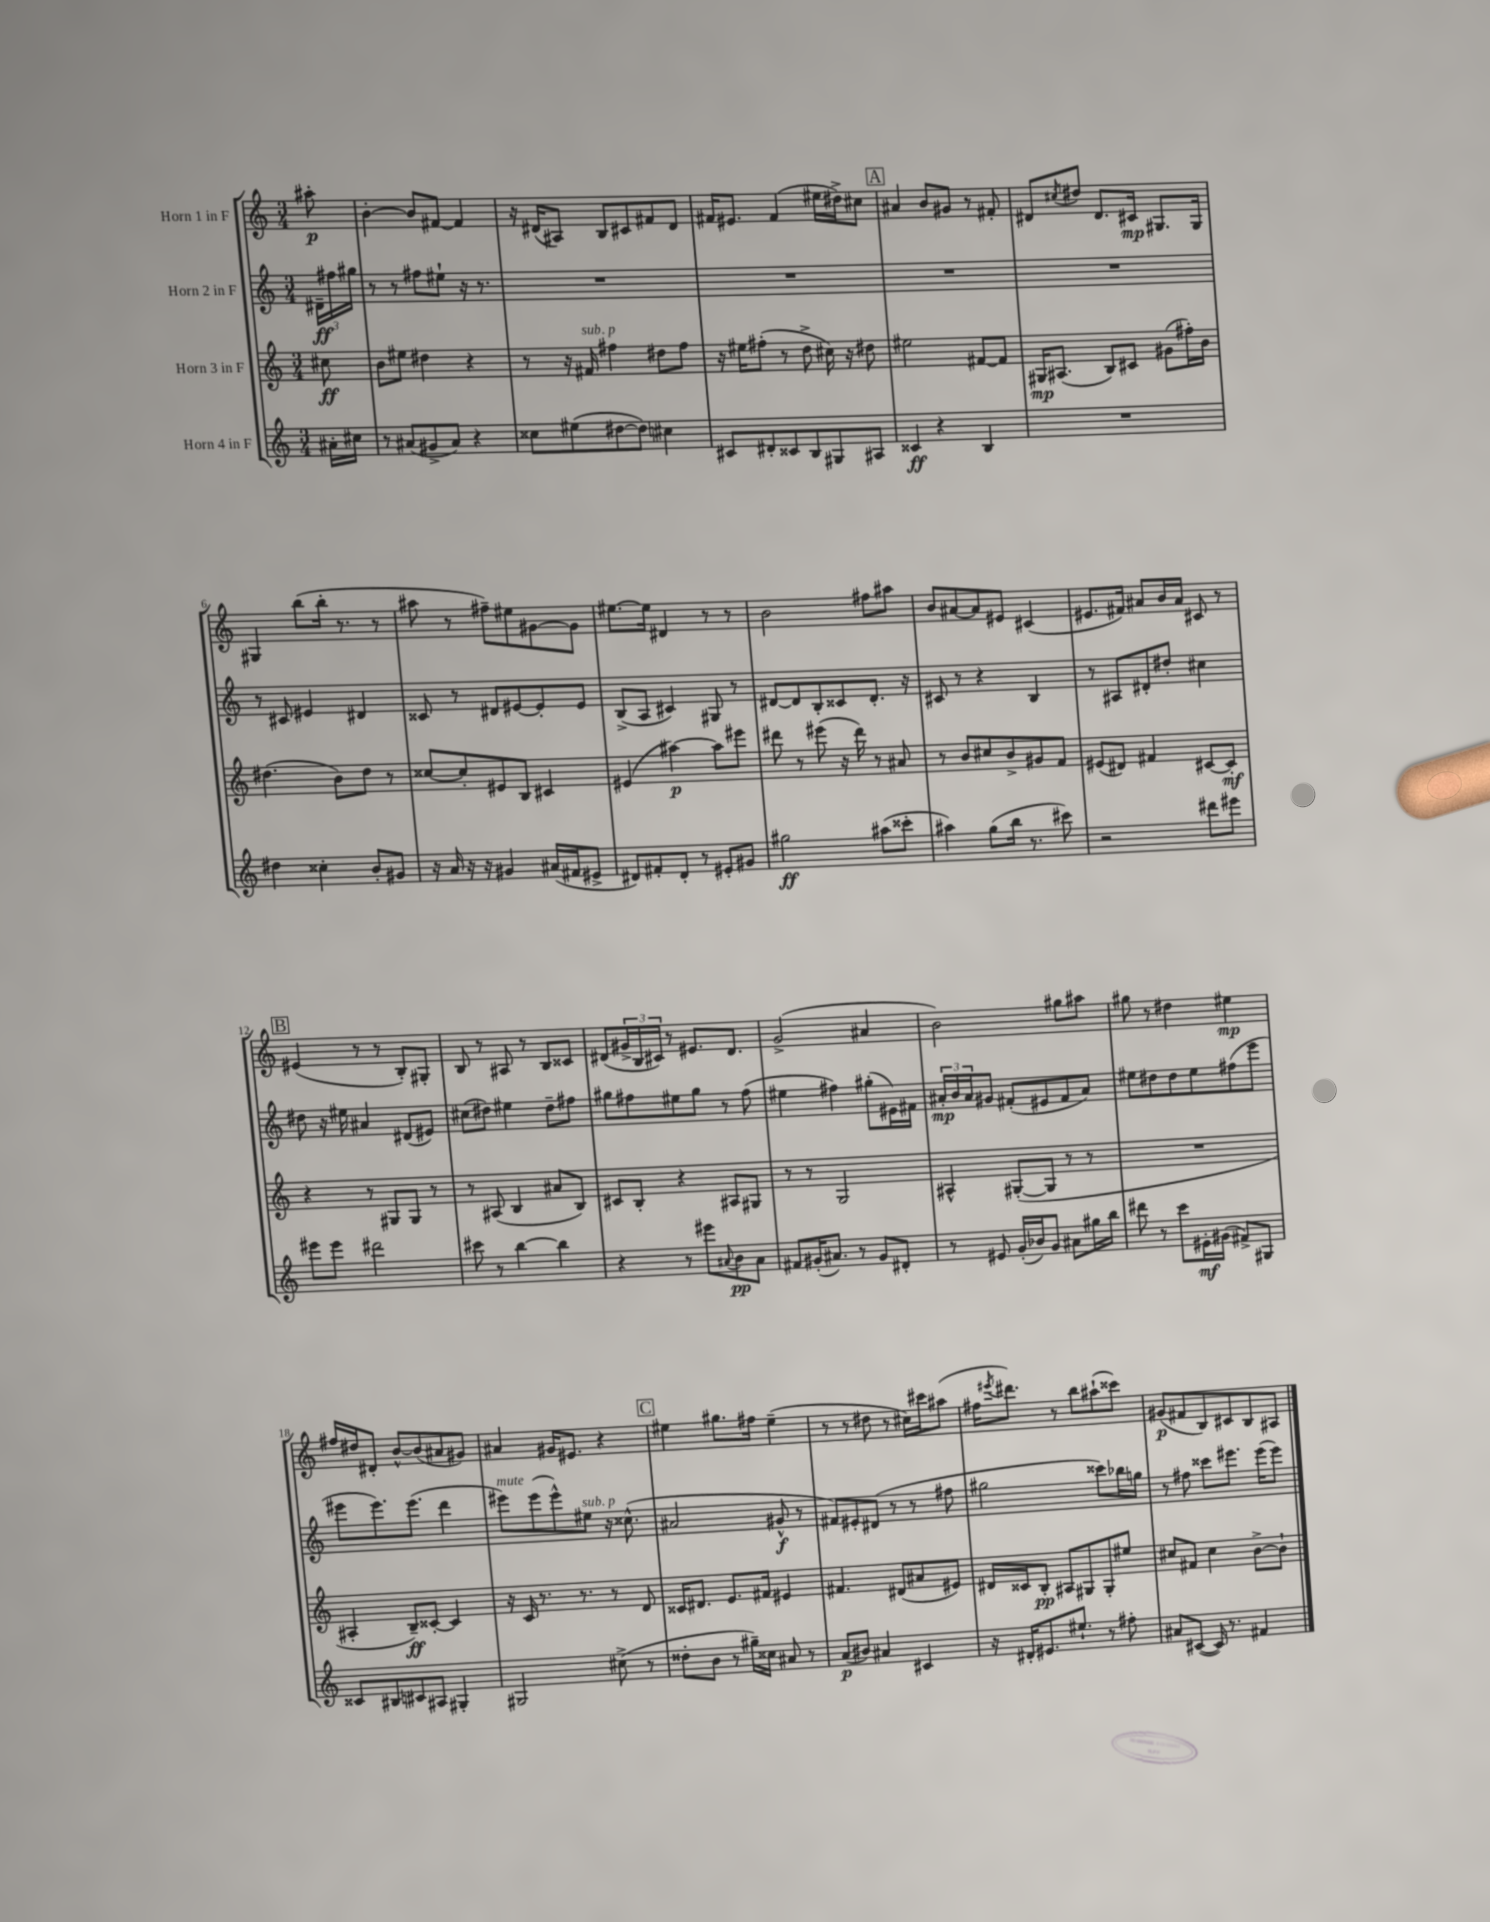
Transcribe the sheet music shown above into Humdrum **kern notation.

**kern	**kern	**kern	**kern
*staff4	*staff3	*staff2	*staff1
*clefG2	*clefG2	*clefG2	*clefG2
*k[]	*k[]	*k[]	*k[]
*M3/4	*M3/4	*M3/4	*M3/4
16a#'\LL	8cc#\	24d#~\LL	8aa#'\
.	.	24ff#\	.
16cc#\JJ	.	.	.
.	.	24gg#\JJ	.
=	=	=	=
8r	8b\L	8r	[4b'\
(8a#/L	8ee#\J	8r	.
8g#^/	4dd#\	8ff#\L	8b/]L
8a#/J)	.	8ee#`\J	[8f#/J
4r	4r	16r	4f#/]
.	.	8.r	.
=	=	=	=
8cc##\L	8r	2.r	16r
.	.	.	(16d#/LK
(8ee#\	16r	.	8A#/J)
.	16f#/	.	.
[8dd#\	4ff#\	.	8B/L
8dd#\]J)	.	.	8c#/
4cc#\	8dd#\L	.	8f#/
.	8ff#\J	.	8d#/J
=	=	=	=
8c#/L	16r	2.r	16f#/LK
.	16ee#\LK	.	8.e#/J
8d#'/	(8ff#'\J	.	.
8c##/	8r	.	(4f#/
8B/	8dd^\	.	.
8G#/	16cc#\)	.	16ee#\LL
.	16r	.	16dd#^\J)
8A#/J	8dd#\	.	8cc#\J
=	=	=	=
4c##/	2ee#\	2.r	4a#/
4r	.	.	8b/L
.	.	.	8g#/J
4B/	[8f#/L	.	8r
.	8f#/]J	.	8f#'/
=	=	=	=
2.r	16G#/LK	2.r	8d#/L
.	(8.A#/J	.	.
.	.	.	8qcc#/
.	.	.	8dd#/J
.	8B/L)	.	8.d#/L
.	8c#/J	.	.
.	.	.	16c#/Jk
.	(8g#\L	.	8.G#/L
.	16ff#'\L)	.	.
.	16b\JJ	.	16G#/Jk
=	=	=	=
4dd#\	(4.dd#\	8r	4G#/
.	.	8c#/	.
4cc##'\	.	4e#/	(8bb\L
.	8b\L)	.	16bb'\Jk
.	.	.	8.r
8b'/L	8dd#\J	4d#/	.
8g#/J	8r	.	8r
=	=	=	=
16r	[8cc##/L	8c##/	8aa#\
16a/	.	.	.
16r	8cc##'/]	8r	8r
16r	.	.	.
4g#/	8e#/	8d#/L	8ff#~\L)
.	8B/J	[8e#/	8ee#\
(16a#/LL	4c#/	8e#'/]	[8g#\
16f#/J	.	.	.
8e#^/J	.	8e#/J	8g#\]J
=	=	=	=
8d#/L)	(4e#/	(8B^/L	[8.ee#\L
8f#'/	.	8A/J	.
.	.	.	16ee#\]Jk
8d#'/J	[4aa#\)	4c#/)	4d#/
8r	.	.	.
8e#'/L	8aa#\]L	8G#/	8r
8g#/J	8eee#\J	8r	8r
=	=	=	=
2gg#\	8ddd#\	[8d#/L	2b\
.	8r	8d#/]	.
.	(8eee#\	8B'/	.
.	16r	8c##/	.
.	16ddd#\)	.	.
(8aa#\L	8r	8.d#'/J	8ff#\L
8ccc##'\J	8a#/	.	8aa#\J
.	.	16r	.
=	=	=	=
4aa#\)	8r	8c#/	8b/L
.	8b/L	8r	[8a#/
(8gg\L	8cc#/	4r	8a#/]
16bb\Jk	8b^/	.	8e#/J
8.r	.	.	.
.	8g#/	4B/	(4c#/
8ccc#\)	8f/J	.	.
=	=	=	=
2r	(8e#/L	8r	8.e#/L
.	8d#/J)	8A#/L	.
.	.	.	16f#/Jk)
.	4f#/	8d#'/	8a#/L
.	.	8dd#'/J	16b/L
.	.	.	16a#/JJ
8ddd#\L	[8c#/L	4cc#\	8c#/
8eee#\J	8c#'/]J	.	8r
=	=	=	=
8eee#\L	4r	8dd#\	(4e#/
8eee#\J	.	16r	.
.	.	16ee#\	.
2ddd#\	8r	4a#/	8r
.	8G#/L	.	8r
.	8G#/J	(8d#/L	8B'/L)
.	8r	8e#/J)	8G#'/J
=	=	=	=
8ccc#\	8r	(8cc#\L	8B/
8r	(8A#/	8dd#\J)	8r
[4bb\	4B/	4ee#\	8A#/
.	.	.	8r
4bb\]	8a#/L	8dd#~\L	8B/L
.	8B/J)	8ff#\J	8c##/J
=	=	=	=
4r	8c#/L	8gg#\L	(8d#/L
.	8B'/J	8ff#\	24g#^/L
.	.	.	24B/
.	.	.	24c#/JJ)
8r	4r	8ee#\	8r
8eee#\L	.	8gg#\J	8.e#/L
8qqa#/	.	.	.
8b\	8A#/L	8r	.
.	.	.	8.d#/J
8a#\J	8G#/J	(8ff#\	.
=	=	=	=
8f#/L	8r	4ee#\	(2g^/
(16g#'/K	8r	.	.
8.a#/J)	.	.	.
.	2G/	4ff#\)	.
8r	.	.	.
8g#/L	.	(8gg#'\L	4a#/
8d#'/J	.	16e#\L)	.
.	.	16f#\JJ	.
=	=	=	=
8r	4A#^^/	24a#'/LL	2b\)
.	.	24b/	.
.	.	24a#/J	.
8e#/	.	8g#/J	.
(16g'/LL	([8G#'/L	(8f#'/L	.
16b-/J)	.	.	.
8g/J	8G#/]J	8e#/	.
8a#\L	8r	8f#/	8gg#\L
16gg#\L	8r	8a#/J)	8aa#\J
16bb\JJ	.	.	.
=	=	=	=
8ddd#\	2.r	8ee#\L	8gg#\
8r	.	8dd#\	8r
8ccc\L	.	8dd#\	4dd#\
16e#'\L	.	8ee#\	.
(16g#\JJ	.	.	.
8f#^/L)	.	(8ff#\	4ee#\
8G#/J	.	8eee\J	.
=	=	=	=
8c##/L	4A#'/	8eee#\L	16ff#/LL
.	.	.	16dd#/J
8B#/	.	8.eee#\)	8d#'/J
8c#/	8B~/L)	.	[8b^^/L
.	.	(8.eee#\J	.
8A#/J	[8c##'/J	.	(8b/]
4G#'/	4c##/]	4ddd\	8a#/
.	.	.	8g#/J)
=	=	=	=
2G#/	16r	8eee#\L)	4a#/
.	16c/	.	.
.	8.r	(8eee#\	.
.	.	8eee#^^\)	16g#/LK
.	8.r	.	8.e#/J
.	.	8ee#\J	.
(8cc#^\	8r	16r	4r
.	.	(8.cc##^^\	.
8r	8d/	.	.
=	=	=	=
8dd##'\L	16c##/LK	2a#/	4ee#\
.	8.d#/J	.	.
8b\J	.	.	.
8r	8.e/L	.	8.gg#\L
16gg#~\LL)	.	.	.
16cc##\JJ	16f#/Jk	.	16ff#\Jk
8a#/	4e#/	8g#^^/	(4ee#~\
8r	.	8r	.
=	=	=	=
(8a/L	4.f#/	8f#/L)	8r
8b#/J)	.	8e#'/	8r
4a#/	.	(8d#/J	8dd#\
.	(8d#/L	8r	8r
4c#/	8a#/	8r	16cc#\LL)
.	.	.	16ccc#\J
.	8e#/J)	8ff#\	(8aa#\J
=	=	=	=
16r	16d#/LL	2gg#\	16ff#\LK
.	.	.	8qeee#/
16d#'/LK	16c##/J	.	8.ddd#\J)
8.e#/	8B'/J	.	.
.	8A#/L	.	8r
8.ee#`/J	.	.	.
.	8G#/	.	8bb\L
8r	8G#'/	8ccc##\L)	(8aa#`\
8ff#'\	8ee#/J	16bb-\L	8ccc##\J)
.	.	16gg\JJ	.
=	=	=	=
8a#/L	8cc#/L	8r	(8g#/L
([8c#/J	8f#/J	8ff#\	8f#/
16c#/])	4cc#\	8ccc##\L	8B/)
8.r	.	.	.
.	.	8.eee#\J	8c#/
4f#/	[8b^\L	.	8B/
.	.	(16eee#\LK	.
.	8b`\]J	8eee#\J)	8A#/J
==	==	==	==
*-	*-	*-	*-
